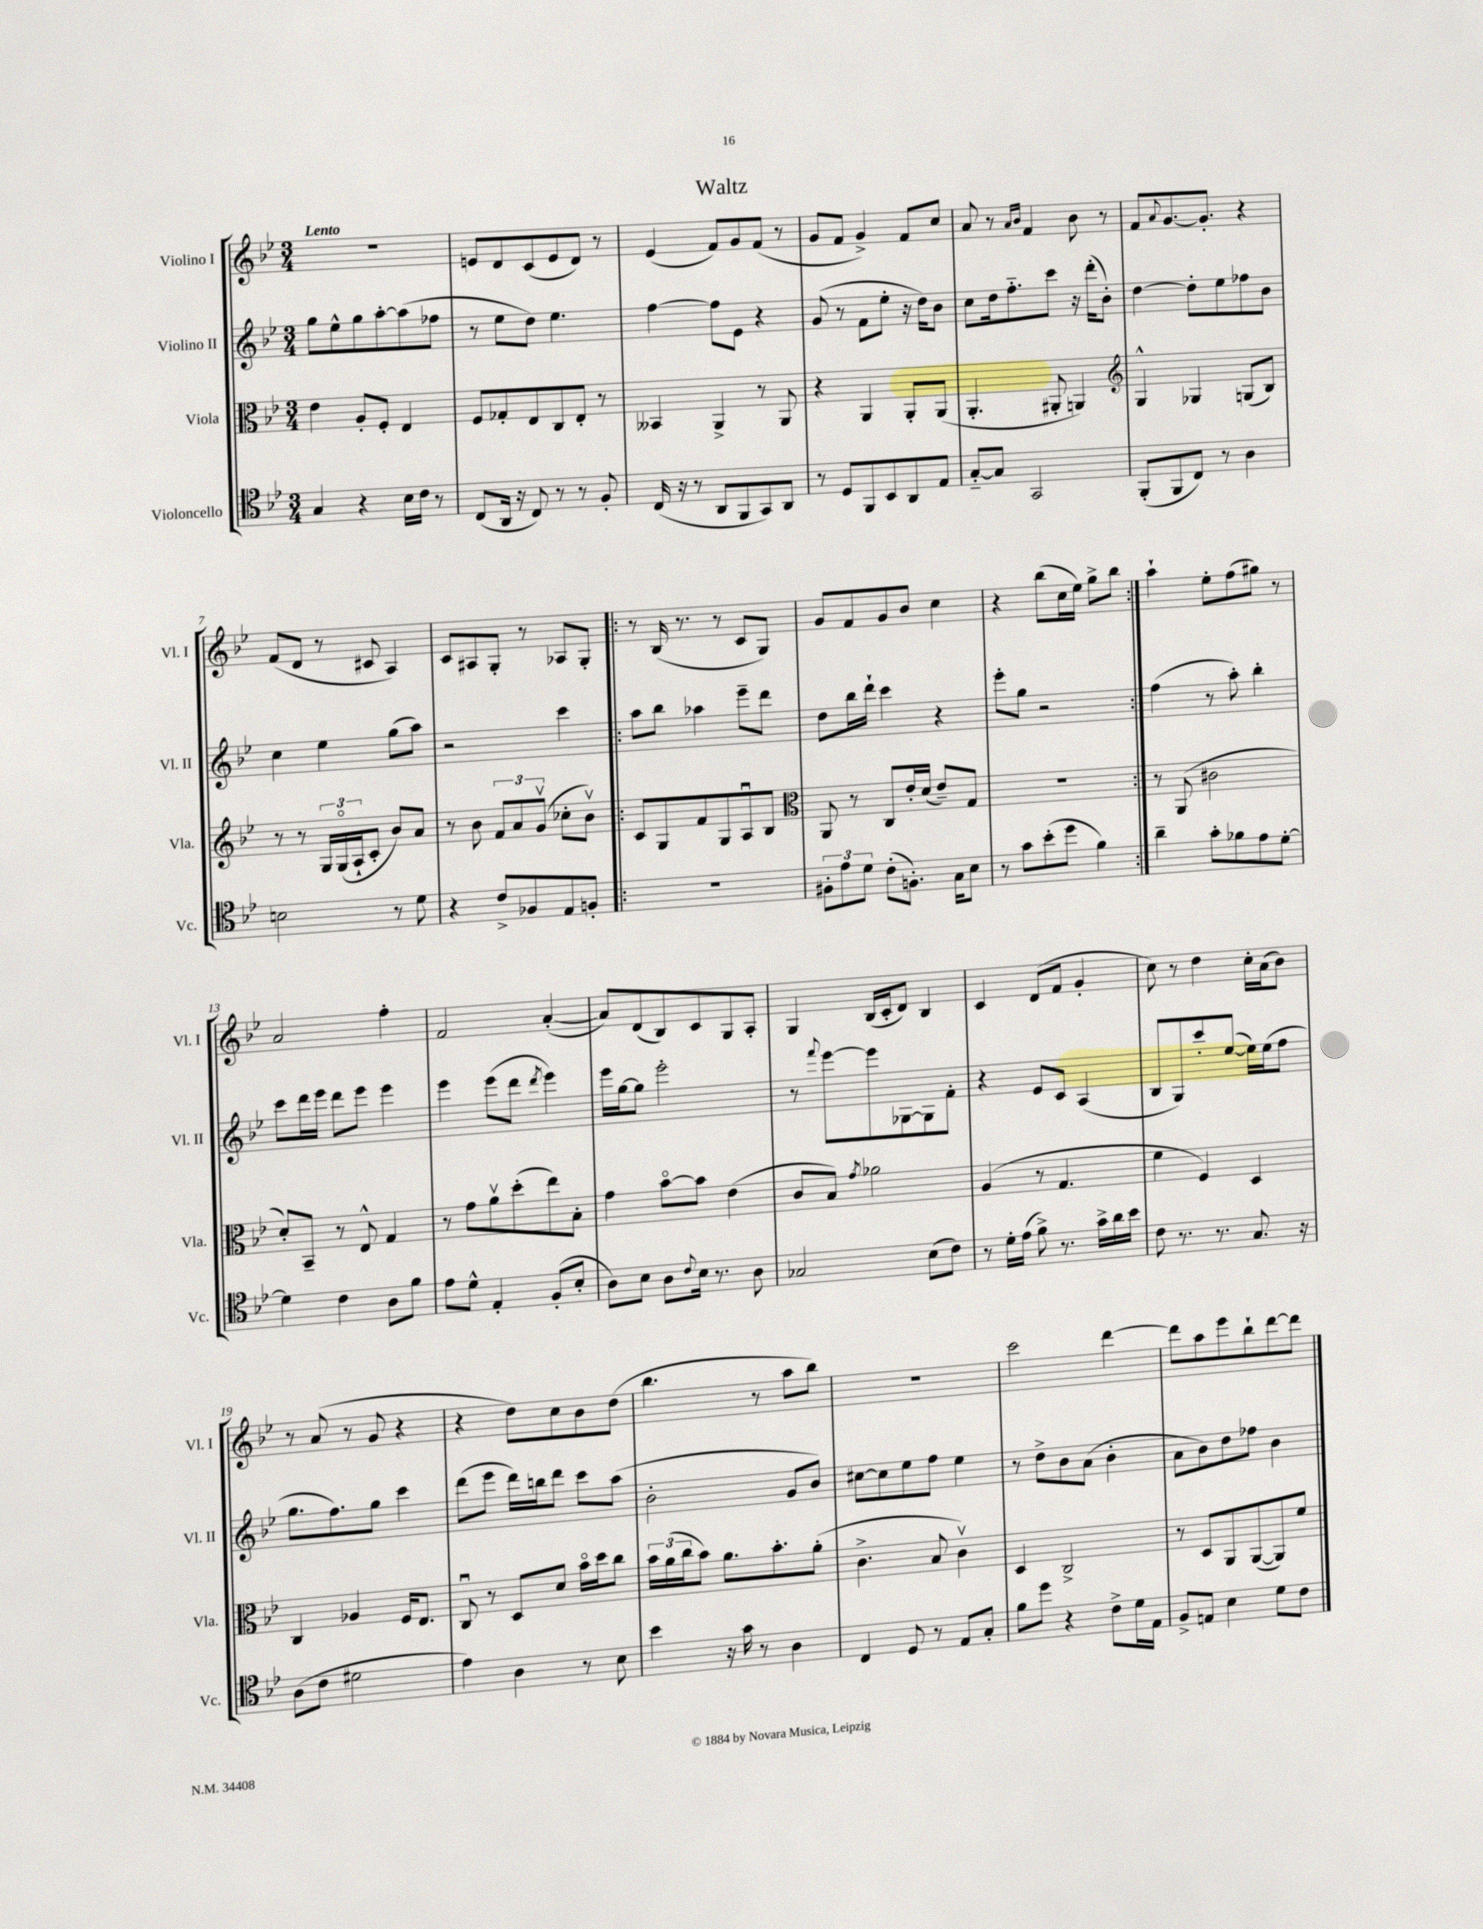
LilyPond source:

\header { title = "Waltz" }
<<
\new StaffGroup <<
\new Staff = "s0" \with { instrumentName = "Violino I" shortInstrumentName = "Vl. I" } {
    \clef treble \key bes \major \numericTimeSignature \time 3/4 \tempo "Lento"
    R2. |
    e'8 d'8 c'8( e'8 d'8) r8 |
    ees'4( f'8) g'8 f'8( r8 |
    g'8 f'8 g'4->) f'8 c''8 |
    a'8 r8 \grace { a'16 bes'16 } f'4 bes'8 r8 |
    f'8 \appoggiatura { a'8 } g'8.~ g'8.-. r4 |
    f'8( d'8 r8 cis'8 a4) |
    c'8 ais8 g8-. r8 aes8 g8-. |
    \repeat volta 2 { r8 bes16( r8. r8 c'8 g8) |
    g'8 f'8 g'8 bes'8 c''4 |
    r4 bes''8( c''16 ees''16) g''8-> bes''8 | }
    a''4-! ees''8-. f''8( gis''8) r8 |
    a'2 f''4-. |
    f'2 a'4~-.( |
    a'8) d'8( bes8) c'8 g8 a8-. |
    g4 bes16( c'16-. d'8) bes4 |
    c'4 d'8( f'8 g'4-. |
    c''8) r8 d''4 c''16-. a'16( bes'8) |
    r8 a'8( r8 g'8 r4 |
    r4 d''8) c''8 bes'8 d''8( |
    bes''4. r8 a''8 bes''8) |
    R2. |
    c'''2 d'''4~ |
    d'''8 a''8 ees'''8 bes''8-! d'''8~ d'''8 \bar "|." |
}
\new Staff = "s1" \with { instrumentName = "Violino II" shortInstrumentName = "Vl. II" } {
    \clef treble \key bes \major \numericTimeSignature \time 3/4
    g''8 ees''8-^ g''8 a''8~-. a''8( fes''8 |
    r8 ees''8 d''8) ees''4. |
    f''4~ f''8 ees'8 r4 |
    g'8( r8 f'8 ees''8-. r16 d''16) bes'8 |
    c''8 d''16 f''8.-_ c'''8 r16 d'''16-.( bes'8-.) |
    d''4~ d''8-. ees''8 fes''8 bes'8 |
    c''4 ees''4 g''8( a''8) |
    r2 c'''4 |
    \repeat volta 2 { a''8 bes''8 aes''4 ees'''8-- d'''8 |
    d''8 bes''16 d'''16-! c'''4 r4 |
    ees'''8-. g''8 r2 | }
    f''4( r8 a''8-.) bes''4-. |
    c'''8 d'''16 ees'''16 d'''8 ees'''8 ees'''4 |
    ees'''4 ees'''8( d'''8 \acciaccatura { d'''8 } ees'''4) |
    ees'''16 g''16~ g''8 ees'''2-. |
    r8 \appoggiatura { f'''8 } ees'''8~ ees'''8 ges8~ ges8 f'8-. |
    r4 ees'8 c'8 a4( |
    bes8 g8) c'''8-. ees''8~( ees''16) ees''16( f''8 |
    g''8. f''8.) g''8 c'''4 |
    d'''8( ees'''8 d'''16) b''16 d'''8 c'''8 a''8( |
    bes'2-. g'8 bes'8) |
    cis''8~ cis''8 ees''8 f''8 ees''4 |
    r8 d''8-> bes'8 a'8( bes'4-. |
    a'8 bes'8) d''8 fes''8 bes'4 \bar "|." |
}
\new Staff = "s2" \with { instrumentName = "Viola" shortInstrumentName = "Vla." } {
    \clef alto \key bes \major \numericTimeSignature \time 3/4
    ees'4 a8-. f8-. ees4 |
    f8 ges8-. ees8 c8 ees8-. r8 |
    beses,4 a,4-> r8 a,8 |
    r4 a,4 a,8-. a,8( |
    a,4.-. ais,8-. a,4) |
    \clef treble g4-^ ges4 g8( bes8) |
    r8 r8 \tuplet 3/2 { g16 g16\flageolet( a16-! } c'8-. bes'8) a'8 |
    r8 bes'8 \tuplet 3/2 { f'8 a'8 g'8\upbow( } ces''8-. bes'8\upbow) |
    \repeat volta 2 { c'8 g8 f'8 g8 a8\downbow bes8 |
    \clef alto a,8 r8 c8 ees'16-. d'16( ees'8--) g8 |
    R2. | }
    r8 a,8( cis'2 |
    d'8-.) bes,8-- r8 ees8-^ g4 |
    r8 g'8 a'8\upbow d''8-.( ees''8) bes8-. |
    g'4 bes'8~\flageolet bes'8 ees'4( |
    c'8 bes8) \acciaccatura { g'8 } aes'2 |
    a4( r8 g4. |
    f'4 f4) d4 |
    c4 aes4 f16 ees8. |
    c8\downbow r8 d8 d'8 bes'16\flageolet d''16 c''8 |
    \tuplet 3/2 { bes'16 a'16( c''16 } bes'8) a'8. bes'8.-. a'8-.( |
    c'4.-> bes8 c'4\upbow) |
    d4 c2-> |
    r8 d8 a,8 a,8~( a,8) f'8 \bar "|." |
}
\new Staff = "s3" \with { instrumentName = "Violoncello" shortInstrumentName = "Vc." } {
    \clef tenor \key bes \major \numericTimeSignature \time 3/4
    g4 r4 bes16 c'16 r8 |
    c8( a,16 r16 c8) r8 r8 f8-. |
    c16( r16 r8 a,8 f,8 g,8) a,8 |
    r8 d8 f,8 bes,8 a,8 ees8 |
    g8~-_ g8 g,2 |
    f,8-.( f,8 c8) r8 a4 |
    b2 r8 d'8 |
    r4 c'8-> fes8 ees8 f8-. |
    \repeat volta 2 { R2. |
    \tuplet 3/2 { fis8-. ees'8 d'8 } c'8-.( f8.-.) g16 bes8 |
    r8 g'8 bes'8-.( d''8 f'4) | }
    a'4-- g'8-. fes'8 ees'8 d'8~-. |
    d'4 c'4 a8 f'8 |
    ees'8 d'8-^ ees4-. f8-.( bes8-. |
    a8) bes8 a8 \appoggiatura { c'8 } bes16 r8. a8 |
    ges2 bes8( c'8) |
    r8 d'16-. ees'16( f'8->) r8. g'16-> a'16 bes'16 |
    c'8 r8. r8. g8. r16 |
    a8( c'8 dis'2 |
    ees'4) a4 r8 bes8 |
    bes'4 r16 g'16 r8 a4 |
    c4 d8 r8 ees8 g8-. |
    f'8 d''8 r4 c'8-> d'16 ees16 |
    f8-> e8 bes4 d'8 c'8 \bar "|." |
}
>>
>>
